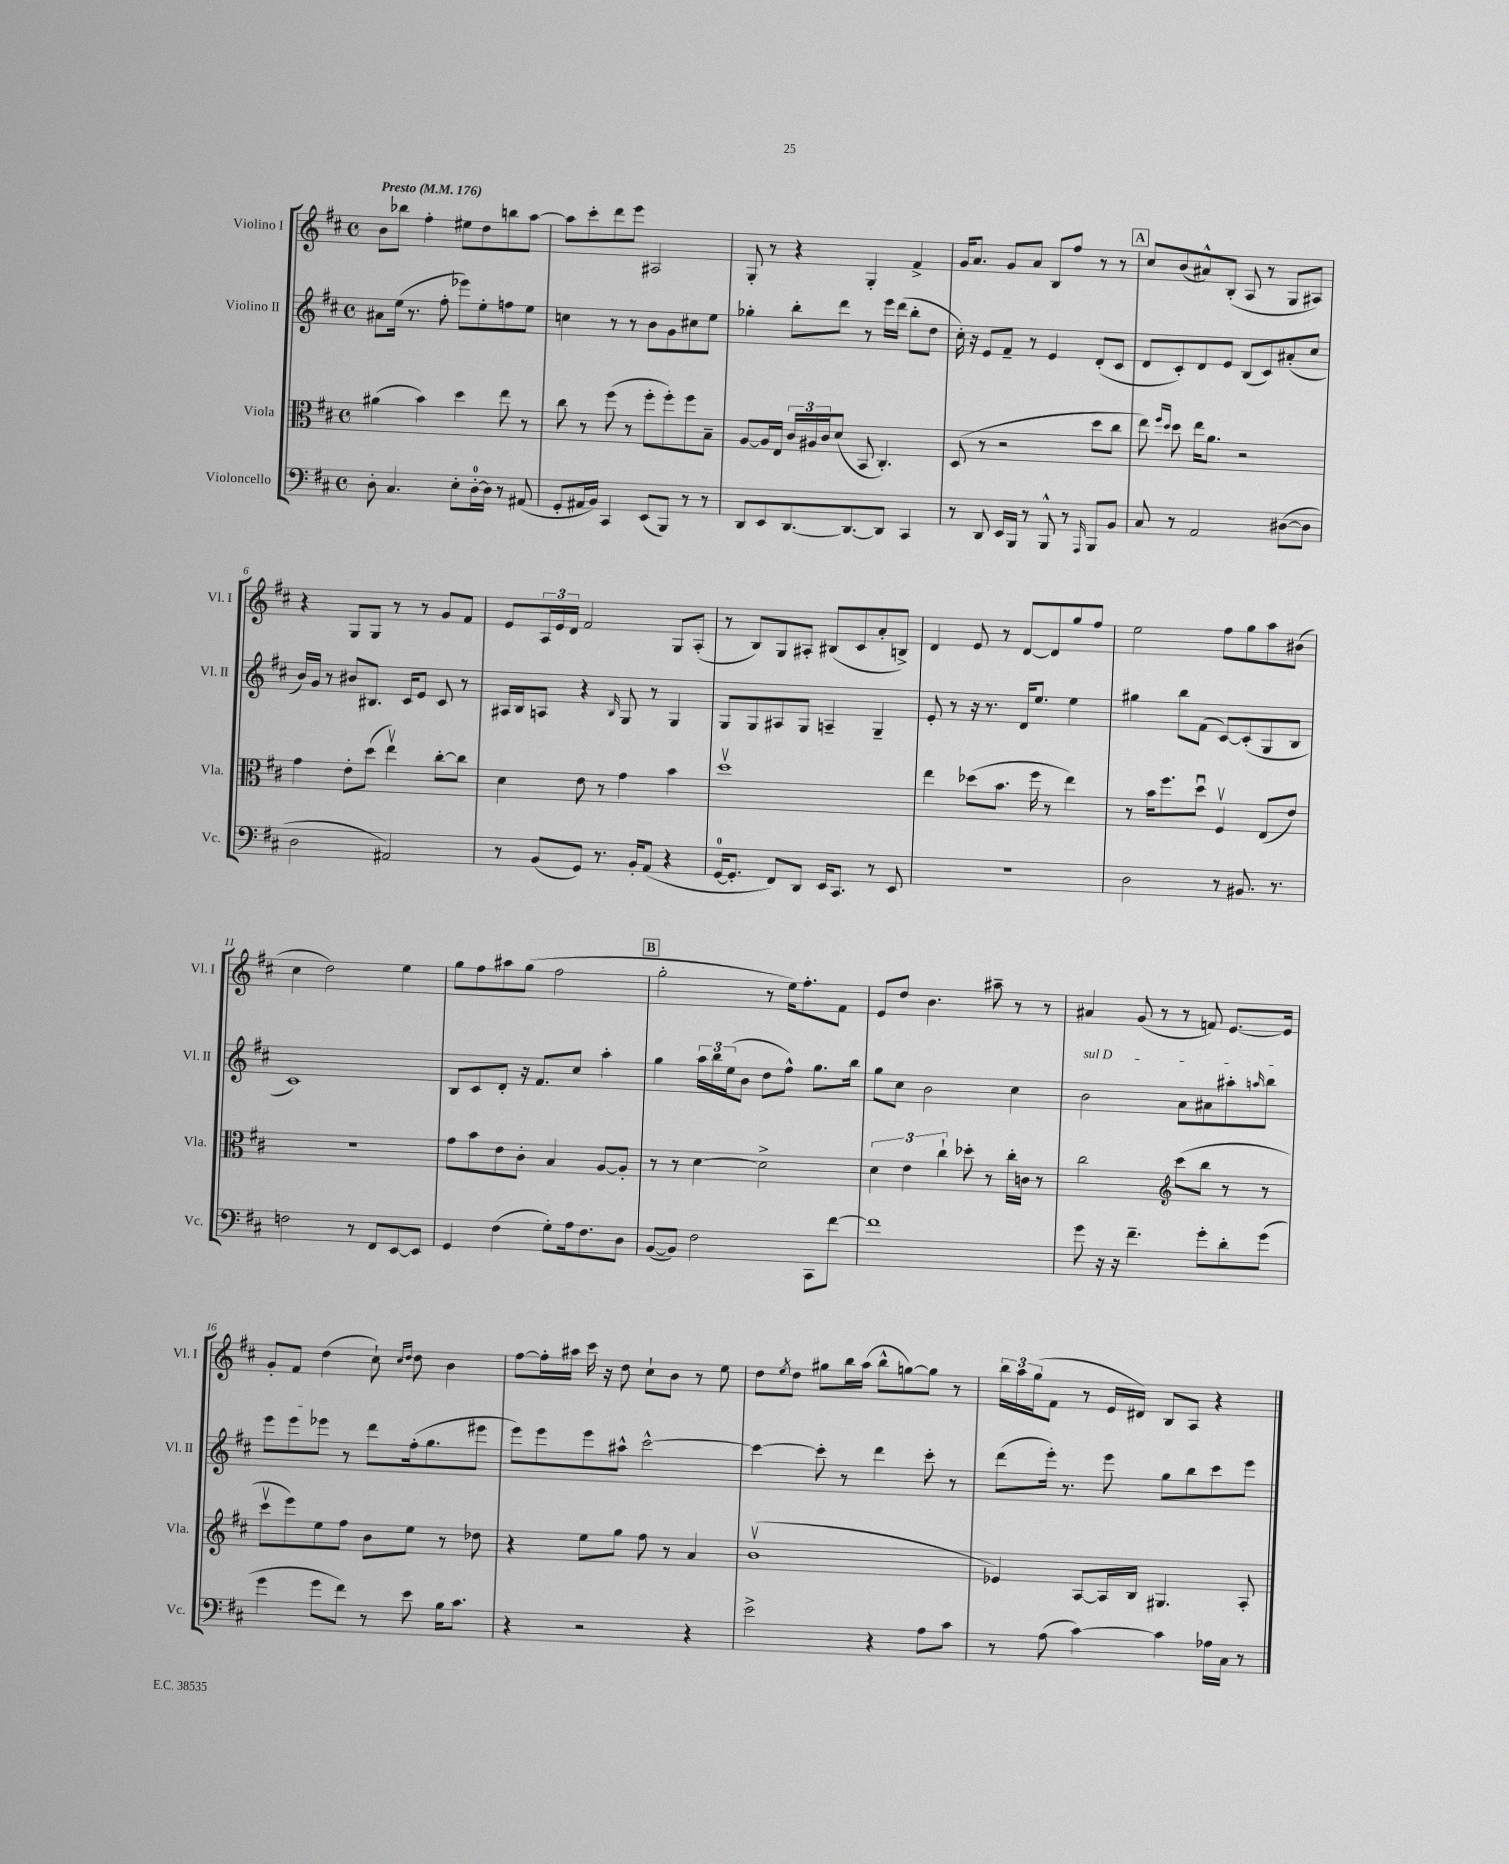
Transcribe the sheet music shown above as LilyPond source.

<<
\new StaffGroup <<
\new Staff = "s0" \with { instrumentName = "Violino I" shortInstrumentName = "Vl. I" } {
    \clef treble \key d \major \defaultTimeSignature \time 4/4 \tempo "Presto" 4 = 176
    b'8 bes''8 fis''4-. eis''8 d''8 b''8 a''8~ |
    a''8 cis'''8-. d'''8 e'''8 ais2 |
    g8-. r8 r4 g4-. fis'4-> |
    g'16 a'8. g'8 a'8 b8 fis''8 r8 r8 |
    \mark \markup { \box "A" } cis''8 b'8( ais'8-^) b8-.( a8 r8 g8 ais8) |
    r4 g8 g8 r8 r8 g'8 fis'8 |
    e'8 \tuplet 3/2 { a16 e'16 d'16 } fis'2 g8 a8-.( |
    r8 b8) g8 ais8-. bis8( cis'8 a'8-. b8->) |
    d'4 e'8 r8 d'8~ d'8 g''8 fis''8 |
    e''2 fis''8 g''8 a''8 bis'8( |
    cis''4 d''2) e''4 |
    g''8 fis''8 ais''8 g''8( fis''2 |
    \mark \markup { \box "B" } g''2-. r8 e''16) fis''8.-. fis'8 |
    e'8 d''8 b'4. ais''8-- r8 r8 |
    ais'4 g'8( r8 r8 f'8) e'8.~ e'16 |
    g'8-. fis'8 d''4( cis''8-!) \grace { cis''16 d''16 } d''8 b'4 |
    fis''8~ fis''16-. ais''16 cis'''16 r16 d''8 cis''8-! b'8 r8 e''8 |
    d''8 \acciaccatura { e''8 } d''8 gis''8 b''16 a''16( b''8-^ g''8~) g''8 r8 |
    \tuplet 3/2 { b''16 a''16 g''16( } fis'8 r8 e'16 dis'16) b8 a8 r4 \bar "|." |
}
\new Staff = "s1" \with { instrumentName = "Violino II" shortInstrumentName = "Vl. II" } {
    \clef treble \key d \major \defaultTimeSignature \time 4/4
    ais'8 e''16( r8. fis''8-. ees'''8) e''8-. f''8 e''8 |
    c''4 r8 r8 b'8 g'8 cis''8 e''8 |
    ges''4-. b''8-. d'''8 r8 e'''16 d'''16( b''8-. d''8 |
    cis''16-.) r16 e'8 fis'8-- r8 e'4 d'8-.( cis'8 |
    \mark \markup { \box "A" } d'8 cis'8-.) d'8 e'8 b8( cis'8) ais'8-.( cis''8 |
    b'16) g'16 r8 bis'8 bis8. cis'16 e'8 cis'8 r8 |
    ais16 b16 a8 r4 \grace { b16 } g8 r8 g4 |
    g8 g8 ais8 g8 a4-- g4-- |
    e'8-. r8 r16 r8. d'16 e''8. e''4 |
    gis''4 b''8 fis'8( cis'8~) cis'8-.( g8 b8 |
    cis'1) |
    b8 cis'8 d'8-. r16 fis'8. cis''8 a''4-. |
    \mark \markup { \box "B" } g''4 \tuplet 3/2 { a''16 b''16 e''16( } b'8 d''8 fis''8-^) g''8. b''16 |
    g''8 cis''8 b'2 cis''4 |
    \once \override TextSpanner.bound-details.left.text = \markup { \italic "sul D" } b'2\startTextSpan a'8 ais'8 ais''8-. \grace { a''16 } b''8 |
    e'''8 e'''8 ees'''8\stopTextSpan r8 d'''8 fis''16-.( g''8. eis'''8 |
    e'''8) e'''8 e'''8 ais''8-^ cis'''2~-^ |
    cis'''4~ cis'''8-. r8 d'''4 cis'''8-. r8 |
    d'''8( e'''16-.) r8. e'''8 g''8 b''8 cis'''8 e'''8 \bar "|." |
}
\new Staff = "s2" \with { instrumentName = "Viola" shortInstrumentName = "Vla." } {
    \clef alto \key d \major \defaultTimeSignature \time 4/4
    ais'4( b'4) d''4 e''8 r8 |
    cis''8 r8 fis''8( r8 fis''8-. fis''8-.) fis''8 b8-- |
    a8~ a16 e16 \tuplet 3/2 { cis'16 ais16 cis'16 } d'8( b,8 cis4.-.) |
    d8( r8 r2 d''8 cis''8 |
    \mark \markup { \box "A" } e''8) \grace { fis''16 d''16 } d''8 e''16 a'8. r2 |
    g'4 e'8-. d''8( e''4\upbow) cis''8~-. cis''8 |
    d'4 e'8 r8 g'4 b'4 |
    d''1\upbow |
    e''4 des''8( b'8. fis''16 r8 e''4) |
    r8 b'16 fis''8. d''8\downbow fis4\upbow e8( e'8) |
    R1 |
    g'8 b'8 e'8 cis'8-. b4 a8~ a8-. |
    \mark \markup { \box "B" } r8 r8 d'4~ d'2-> |
    \tuplet 3/2 { d'4 e'4 cis''4-! } des''8-. r8 cis''16-. c'16 r8 |
    cis''2 \clef treble cis'''8( b''8 r8 r8 |
    cis'''8\upbow e'''8) e''8 fis''8 b'8 e''8 r8 des''8 |
    r4 e''8 g''8 fis''8 r8 a'4 |
    b'1\upbow( |
    ees'4) a8~ a16 b16 gis4. a8-. \bar "|." |
}
\new Staff = "s3" \with { instrumentName = "Violoncello" shortInstrumentName = "Vc." } {
    \clef bass \key d \major \defaultTimeSignature \time 4/4
    d8-. cis4. e8-. d16-0~-. d16 r8 ais,8( |
    g,8-. ais,16 b,16) cis,4 e,8( b,,8) r8 r8 |
    d,8 e,8 d,8.~ d,8.~ d,8 cis,4 |
    r8 d,8 e,16 b,,16 r8 b,,8-^ r8 \grace { a,,16 } b,,8 b,8 |
    \mark \markup { \box "A" } cis8 r8 a,2 dis8~( dis8 |
    d2 ais,2) |
    r8 b,8( g,8) r8. b,16-. a,8( r4 |
    g,16-0~ g,8.-. fis,8) d,8 e,16 cis,8. r8 e,8 |
    R1 |
    d2 r8 bis,8. r8. |
    f2 r8 fis,8 e,8~ e,8 |
    g,4 fis4( g8-.) a16 fis8. d8 |
    \mark \markup { \box "B" } b,8~( b,8) fis2 cis,8 fis'8~ |
    fis'1 |
    g'8 r16 r16 fis'4.-- g'8-. d'8-. g'8( |
    g'4 g'8 fis'8) r8 e'8 b16 cis'8. |
    r4 r2 r4 |
    e'2-> r4 a8 cis'8 |
    r8 a8( cis'4~) cis'4 aes16 cis16 r8 \bar "|." |
}
>>
>>
